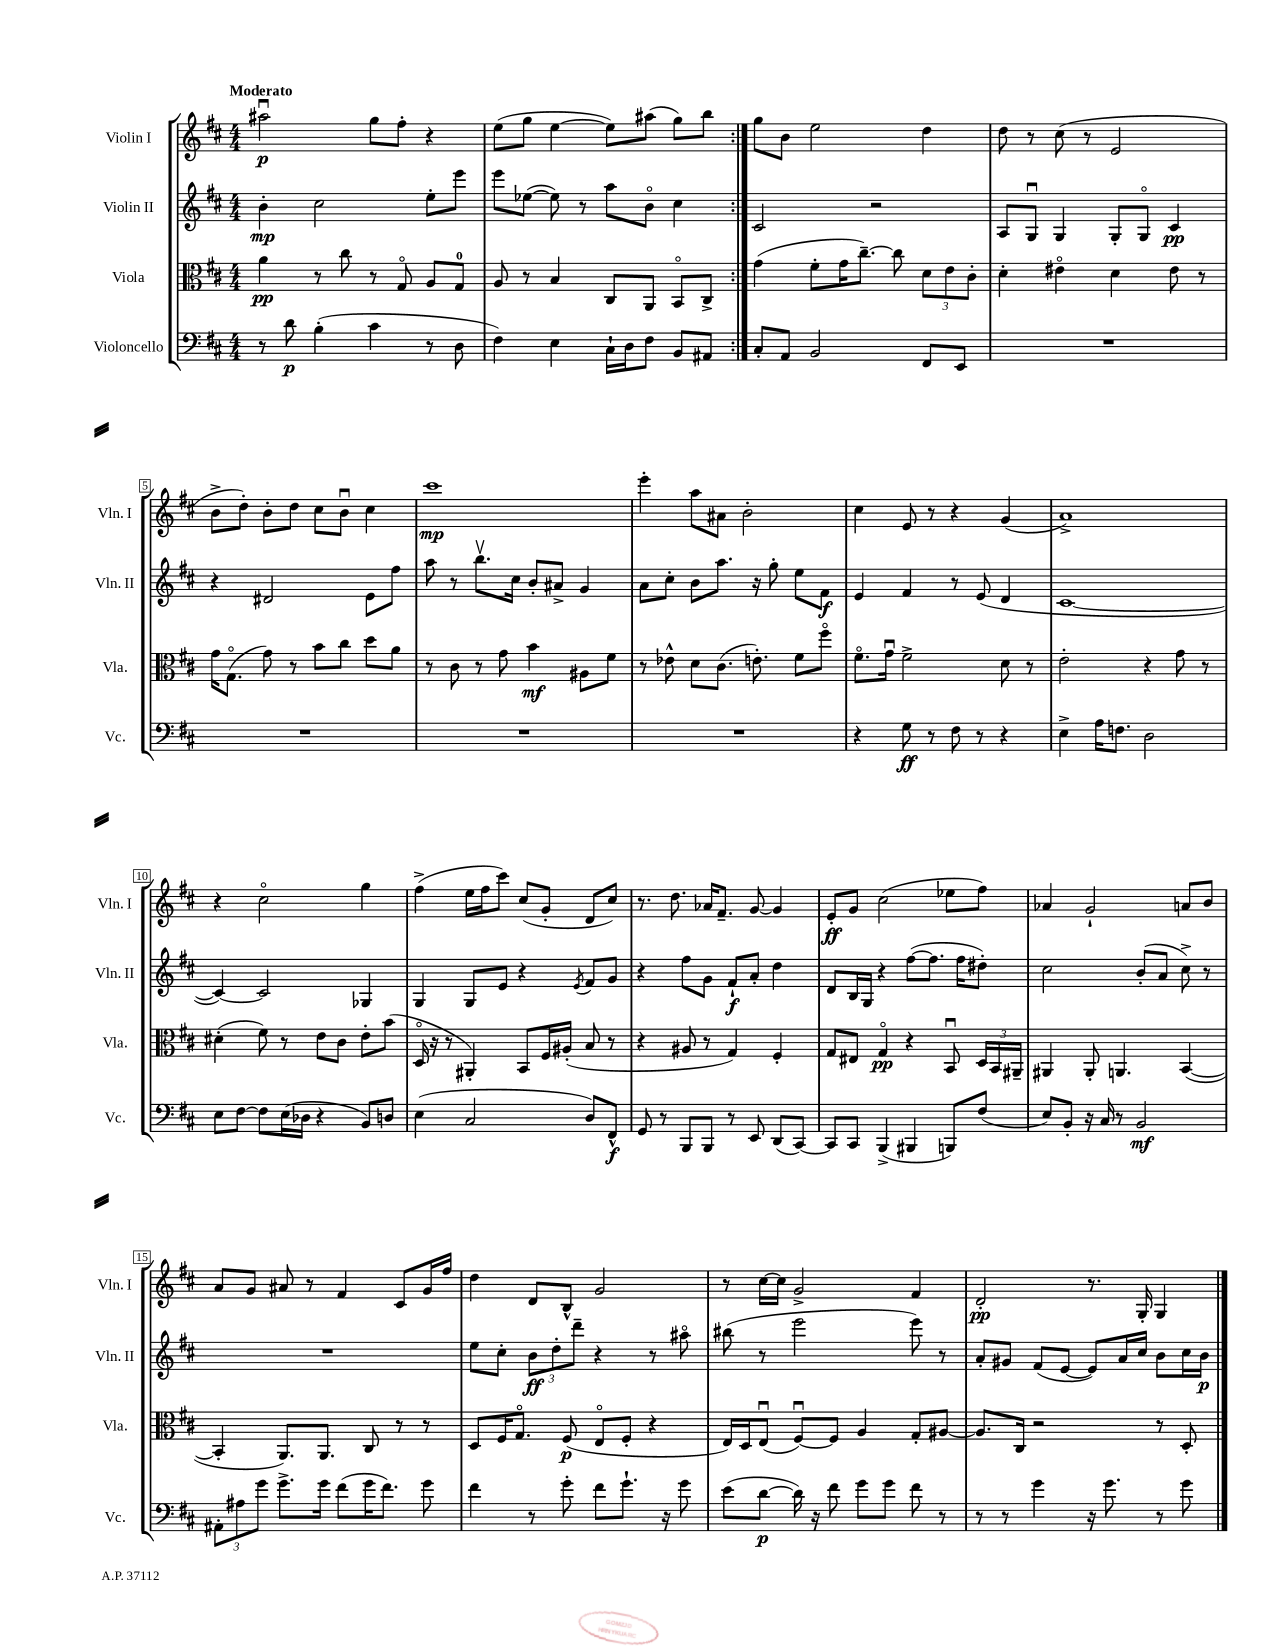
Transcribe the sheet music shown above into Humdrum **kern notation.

**kern	**kern	**kern	**kern
*staff4	*staff3	*staff2	*staff1
*clefF4	*clefC3	*clefG2	*clefG2
*k[f#c#]	*k[f#c#]	*k[f#c#]	*k[f#c#]
*M4/4	*M4/4	*M4/4	*M4/4
8r	4a	4b'	2aa#u
8d	.	.	.
(4B'	8r	2cc#	.
.	8cc#	.	.
4c#	8r	.	8gg
.	8Go	.	8ff#'
8r	8A	8ee'	4r
8D	8G	8eee	.
=	=	=	=
4F#)	8A	8eee	(8ee
.	8r	([8ee-	8gg
4E	4B	8ee-])	[4ee
.	.	8r	.
16C#`	8C#	8aa	8ee])
16D	.	.	.
8F#	8AA	8bo	(8aa#
8BB	8BBo	4cc#	8gg)
8AA#	8C#^	.	8bb
=:|!	=:|!	=:|!	=:|!
8C#'	(4g	2c#	8gg
8AA	.	.	8b
2BB	8f#'	.	2ee
.	16g	.	.
.	[8.cc#~)	.	.
.	.	2r	.
.	8cc#]	.	.
8FF#	12d	.	4dd
.	12e	.	.
8EE	.	.	.
.	12c#'	.	.
=	=	=	=
1r	4d'	8A	8dd
.	.	8Gu	8r
.	4e#o	4G	(8cc#
.	.	.	8r
.	4d	8G'	2e
.	.	8Go	.
.	8e#	4c#	.
.	8r	.	.
=	=	=	=
1r	16g	4r	8b^
.	(8.Go	.	.
.	.	.	8dd')
.	8g)	2d#	8b'
.	8r	.	8dd
.	8b	.	8cc#
.	8cc#	.	8bu
.	8dd	8e	4cc#
.	8a	8ff#	.
=	=	=	=
1r	8r	8aa	1ccc#
.	8c#	8r	.
.	8r	8.bbv	.
.	8g	.	.
.	.	16cc#	.
.	4b	8b'	.
.	.	8a#^	.
.	8A#	4g	.
.	8f#	.	.
=	=	=	=
1r	8r	8a	4eee'
.	8e-^^	8cc#'	.
.	8d	8b	8aa
.	(8.c#	8.aa	8a#
.	.	.	2b'
.	8.e')	16r	.
.	.	8gg'	.
.	8f#	8ee	.
.	8ff#o	8f#	.
=	=	=	=
4r	8.f#o	4e	4cc#
.	16gu	.	.
8G	2f#^	4f#	8e
8r	.	.	8r
8F#	.	8r	4r
8r	.	(8e	.
4r	8d	4d	(4g
.	8r	.	.
=	=	=	=
4E^	2e'	[1c#	1a^)
16A	.	.	.
8.F	.	.	.
2D	4r	.	.
.	8g	.	.
.	8r	.	.
=	=	=	=
8E	(4d#'	4c#_)	4r
[8F#	.	.	.
8F#]	8f#)	2c#]	2cc#o
(16E	8r	.	.
16D-	.	.	.
4r	8e	.	.
.	8c#	.	.
8BB)	8e'	4G-	4gg
8D	(8b	.	.
=	=	=	=
(4E	16Do	4G	(4ff#^
.	16r	.	.
.	8r	.	.
2C#	4AA#')	8G	16ee
.	.	.	16ff#
.	.	8e	8ccc#)
.	8BB	4r	(8cc#
.	16F#	.	8g'
.	(16A#'	.	.
.	.	8qe	.
8D)	8B	8f#	8d
8FF#^^	8r	8g	8cc#)
=	=	=	=
8GG	4r	4r	8.r
8r	.	.	.
.	.	.	8.dd
8BBB	8A#	8ff#	.
8BBB	8r	8g	16a-
.	.	.	8.f#~
8r	4G)	8f#`	.
8EE	.	8a'	[8g
(8DD	4F#'	4dd	4g]
[8CC#)	.	.	.
=	=	=	=
8CC#]	8G	8d	8e'
8CC#	8E#	16B	8g
.	.	16G	.
(4BBB^	4Go	4r	(2cc#
4BBB#	4r	([8ff#	.
.	.	8.ff#]	.
8BBB)	8BBu	.	8ee-
.	.	16ff#	.
(8F#	24D	8dd#')	8ff#)
.	24BB	.	.
.	24AA#~	.	.
=	=	=	=
8E)	4AA#	2cc#	4a-
8BB'	.	.	.
16r	8AA#'	.	2g`
16C#	.	.	.
8r	4.AA	.	.
2BB	.	(8b'	.
.	.	8a	.
.	([4BB	8cc#^)	8a
.	.	8r	8b
=	=	=	=
12AA#'	4BB']	1r	8a
12A#	.	.	.
.	.	.	8g
12g	.	.	.
8.g^	8.AA)	.	8a#
.	.	.	8r
16g	8.AA	.	.
(8f#	.	.	4f#
16g	8C#	.	.
8.f#)	.	.	.
.	8r	.	8c#
8g	8r	.	16g
.	.	.	16ff#
=	=	=	=
4f#	8D	8ee	4dd
.	16F#	8cc#'	.
.	8.Go	.	.
8r	.	12b	8d
.	.	12dd'	.
8g'	(8F#	.	8B^^
.	.	12ddd~	.
8f#	8Eo	4r	2g
8.g`	8F#'	.	.
.	4r	8r	.
16r	.	.	.
8g	.	8aa#o	.
=	=	=	=
(8e	16E)	(8bb#	8r
.	16D	.	.
[8d	(8Eu	8r	[16cc#
.	.	.	16cc#]
16d])	[8F#u)	2eee	2g^
16r	.	.	.
8f#	8F#]	.	.
8g	4A	.	.
8g	.	.	.
8f#	8G'	8eee)	4f#
8r	[8A#	8r	.
=	=	=	=
8r	8.A#]	8a'	2d'
8r	.	8g#	.
.	16C#	.	.
4g	2r	(8f#	.
.	.	[8e	.
16r	.	8e])	8.r
8.g	.	.	.
.	.	16a	.
.	.	16cc#	16G'
8r	8r	8b	4G
8g	8D'	16cc#	.
.	.	16b	.
==	==	==	==
*-	*-	*-	*-
